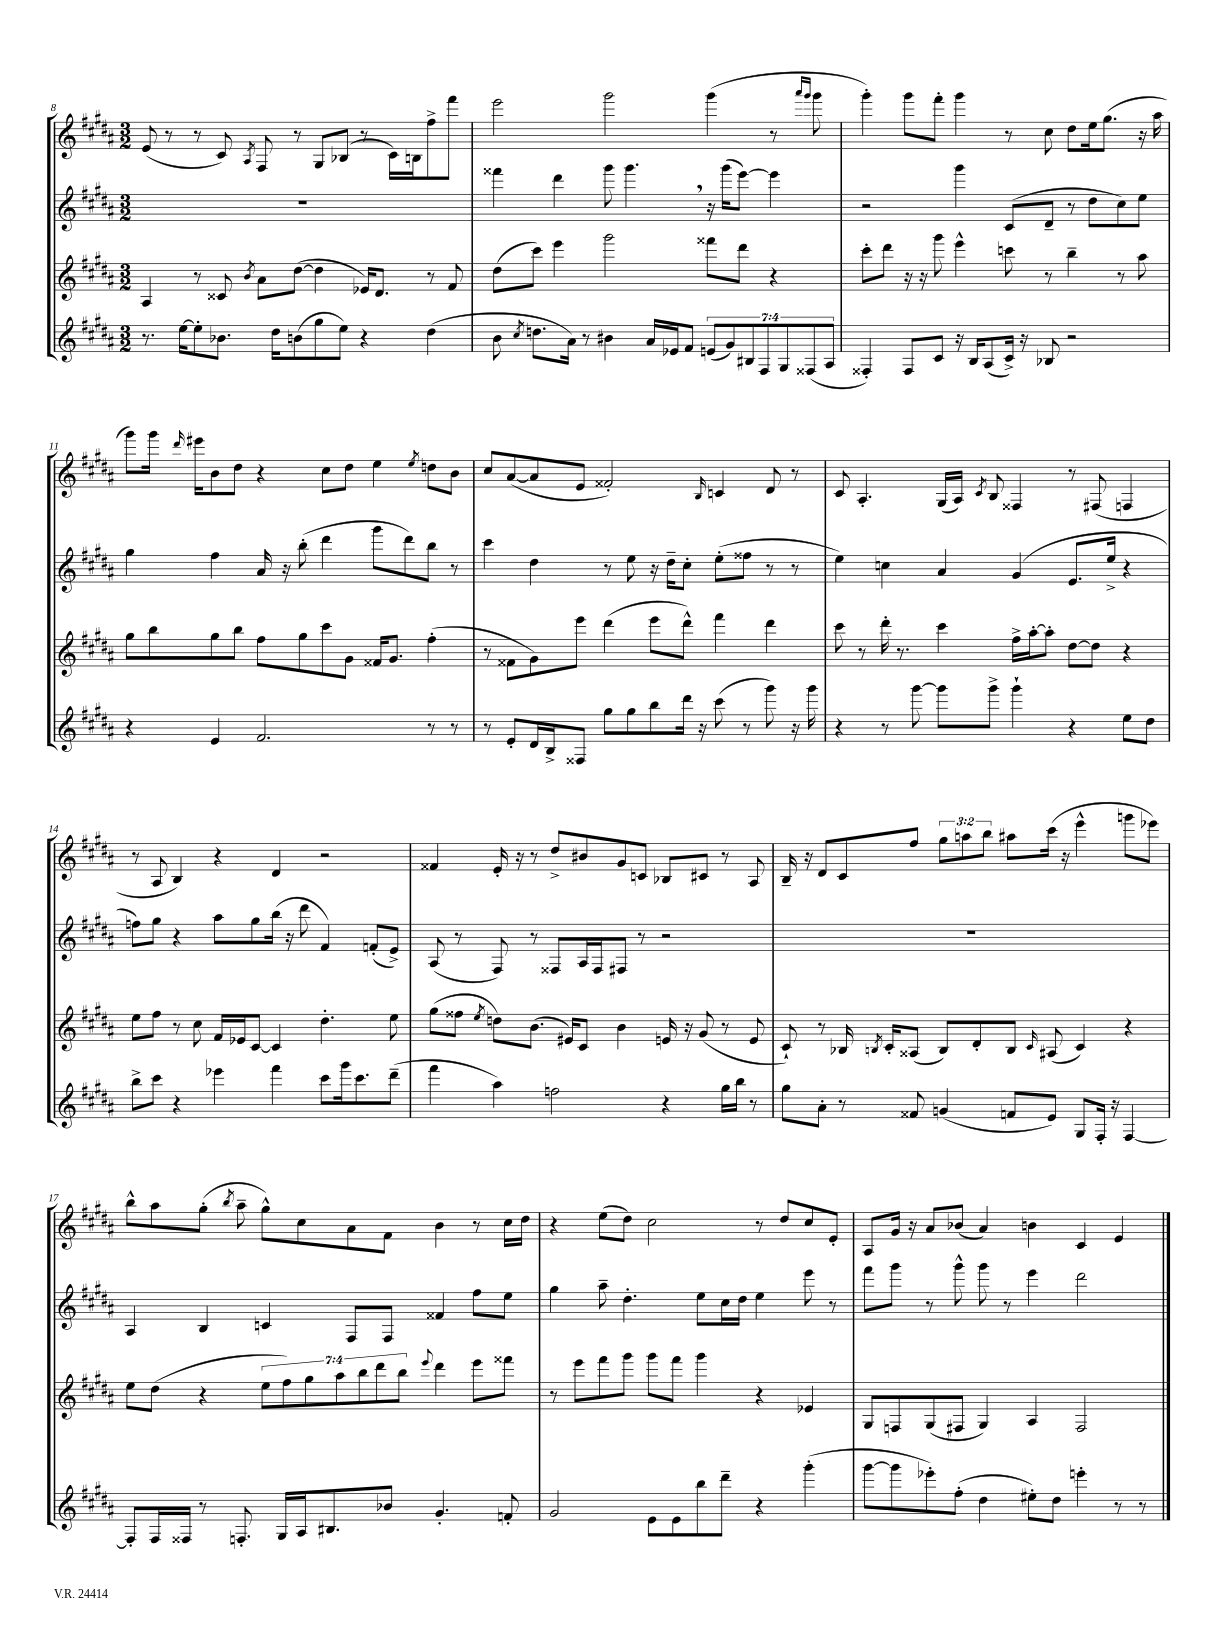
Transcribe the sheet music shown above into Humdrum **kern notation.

**kern	**kern	**kern	**kern
*part4	*part3	*part2	*part1
*staff4	*staff3	*staff2	*staff1
*clefG2	*clefG2	*clefG2	*clefG2
*k[f#c#g#d#a#]	*k[f#c#g#d#a#]	*k[f#c#g#d#a#]	*k[f#c#g#d#a#]
*M3/2	*M3/2	*M3/2	*M3/2
=8	=8	=8	=8
8.r	4A#/	1.r	(8e/
.	.	.	8r
[16ee\KL	.	.	.
8ee'\]	8r	.	8r
8.b-X\J	8c##X/	.	8c#/)
.	8qb/	.	8qA#/
.	8a#\L	.	8F#/
16dd#\KL	.	.	.
(8bn\	([8dd#\J	.	8r
8gg#\	4dd#\]	.	8G#/L
8ee\J)	.	.	(8B-X/J
4r	16e-X/KL)	.	8r
.	8.d#/J	.	.
.	.	.	16c#\LL)
.	.	.	16Bn\J
(4dd#\	8r	.	8ff#^\
.	8f#/	.	8fff#\J
=9	=9	=9	=9
8b\	(8dd#\L	4fff##X\	2eee\
8qcc#/	.	.	.
8.ddn\L	8ccc#\J)	.	.
.	4eee\	4ddd#\	.
16a#\Jk)	.	.	.
8r	.	.	.
4b#X\	2ggg#\	8ggg#\	2ggg#\
.	.	4.ggg#,\	.
16a#/LL	.	.	.
16e-X/J	.	.	.
8f#/J	.	.	.
(14en/L	8fff##X\L	16r	(4ggg#\
.	.	(16ggg#\KL	.
14g#/)	.	.	.
.	8ddd#\J	[8eee\J)	.
14B#X/	.	.	.
14F#/	.	.	.
.	4r	4eee\]	8r
14G#/	.	.	.
(14F##X/	.	.	.
.	.	.	16qqaaa#/LL
.	.	.	16qqggg#/JJ
.	.	.	8ggg#\
14A#/J	.	.	.
=10	=10	=10	=10
4F##X'/)	8ccc#'\L	2r	4ggg#'\)
.	8ddd#\J	.	.
8F##/L	16r	.	8ggg#\L
.	16r	.	.
8c#/J	8ggg#\	.	8fff#'\J
16r	4eee^^\	4ggg#\	4ggg#\
16B/KL	.	.	.
(8A#/	.	.	.
16c#^/Jk)	8cccn\	(8c#/L	8r
16r	.	.	.
8B-X/	8r	8d#~/J	8cc#\
2r	4bb~\	8r	8dd#\L
.	.	8dd#\L	16ee\k
.	.	.	(8.gg#\J
.	8r	8cc#\)	.
.	8aa#\	8ee\J	16r
.	.	.	16aa#\
!!LO:LB:g=z
=11	=11	=11	=11
4r	8gg#\L	4gg#\	8ggg#\L)
.	8bb\	.	16ggg#\Jk
.	.	.	16qqddd#/
.	.	.	16eee#X\KL
4e/	8gg#\	4ff#\	8b\
.	8bb\J	.	8dd#\J
2.f#/	8ff#\L	16a#/	4r
.	.	16r	.
.	8gg#\	(8bb'\	.
.	8ccc#\	4ddd#\	8cc#\L
.	8g#\J	.	8dd#\J
.	16f##X/KL	8ggg#\L	4ee\
.	8.g#/J	.	.
.	.	8ddd#\)	.
.	.	.	8qee/
8r	(4ff#'\	8bb\J	8ddn\L
8r	.	8r	8b\J
=12	=12	=12	=12
8r	8r	4ccc#\	8cc#/L
8e'/L	8f##X\L	.	([8a#/
16d#/L	8g#\)	4dd#\	8a#/]
16B^/J	.	.	.
8F##X/J	8eee\J	.	8e/J
8gg#\L	(4ddd#\	8r	2f##X'/)
8gg#\	.	8ee\	.
8bb\	8eee\L	16r	.
.	.	16dd#~\KL	.
16ddd#\Jk	8ddd#^^\J)	8cc#'\J	.
16r	.	.	.
.	.	.	16qqB/
(8ccc#\	4fff#\	(8ee'\L	4cn/
8r	.	8ff##X\J	.
8ggg#\)	4ddd#\	8r	8d#/
16r	.	8r	8r
16ggg#\	.	.	.
=13	=13	=13	=13
4r	8ccc#\	4ee\)	8c#/
.	8r	.	4.A#'/
8r	16ddd#'\	4ccn\	.
.	8.r	.	.
[8ggg#\	.	.	.
8ggg#\L]	4ccc#\	4a#/	(16G#/LL
.	.	.	16A#/JJ)
.	.	.	8qc#/
8ggg#^\J	.	.	8B/
4ggg#`\	16ff#^\LL	(4g#/	4F##X/
.	[16aa#'\J	.	.
.	8aa#'\J]	.	.
4r	[8dd#\L	8.e/L	8r
.	8dd#\J]	.	(8F#X/
.	.	16ee^/Jk	.
8ee\L	4r	4r	4Fn/
8dd#\J	.	.	.
!!LO:LB:g=z
=14	=14	=14	=14
8bb^\L	8ee\L	8ffn\L)	8r
8ccc#\J	8ff#\J	8gg#\J	8A#/
4r	8r	4r	4B/)
.	8cc#\	.	.
4eee-X\	16f#/LL	8aa#\L	4r
.	16e-X/J	.	.
.	[8c#/J	8gg#\	.
4fff#\	4c#/]	(16bb\Jk	4d#/
.	.	16r	.
.	.	8ddd#\	.
8ccc#\L	4.dd#'\	4f#/)	2r
16ggg#\k	.	.	.
8.ccc#\	.	.	.
.	.	(8fn'/L	.
(8ddd#~\J	8ee\	8e^/J)	.
=15	=15	=15	=15
4fff#\	(8gg#\L	(8A#/	4f##X/
.	8ff##X\J	8r	.
.	8qee/	.	.
4aa#\)	8ddn\L)	8F#/)	16e'/
.	.	.	16r
.	(8.b\J	8r	8r
2ffn\	.	8F##X/L	8dd#^/L
.	16e#X/KL)	.	.
.	8c#/J	16A#/L	8b#X/
.	.	16F##/J	.
.	4b\	8F#X/J	8g#/
.	.	8r	8cn/J
4r	16en/	2r	8B-X/L
.	16r	.	.
.	(8g#/	.	8c#X/J
16gg#\LL	8r	.	8r
16bb\JJ	.	.	.
8r	8e/	.	8A#/
=16	=16	=16	=16
8gg#\L	8c#`/)	1.r	16B~/
.	.	.	16r
8a#'\J	8r	.	8d#/L
8r	16B-X/	.	8c#/
.	8qBn/	.	.
.	16c#'/KL	.	.
8f##X/	(8A##X/J	.	8ff#/J
(4gn/	8B/L)	.	12gg#\L
.	.	.	12aan\
.	8d#'/	.	.
.	.	.	12bb\J
8fn/L	8B/J	.	8aa#X\L
.	16qqc#/	.	.
8e/J)	(8A#X/	.	(16ccc#\Jk
.	.	.	16r
8G#/L	4c#/)	.	4eee^^\
16F#'/Jk	.	.	.
16r	.	.	.
[4F#/	4r	.	8gggn\L
.	.	.	8eee-X\J)
!!LO:LB:g=z
=17	=17	=17	=17
8F#'/L]	8ee\L	4A#/	8bb^^\L
16F#/L	(8dd#\J	.	8aa#\
16F##X/JJ	.	.	.
8r	4r	4B/	(8gg#'\J
.	.	.	8qbb/
8.Fn'/	.	.	8aa#~\
.	14ee\L	4cn/	8gg#^^\L)
16G#/LL	.	.	.
.	14ff#\)	.	.
16A#/J	.	.	8cc#\
.	14gg#\	.	.
8.B#X/	.	.	.
.	14aa#\	.	.
.	.	8F#/L	8a#\
.	14bb\	.	.
.	14ddd#\	.	.
8b-X/J	.	8F#/J	8f#\J
.	14bb\J	.	.
.	8qqeee/	.	.
4.g#'/	4ddd#\	4f##X/	4b\
.	8eee\L	8ff#\L	8r
8fn'/	8fff##X\J	8ee\J	16cc#\LL
.	.	.	16dd#\JJ
=18	=18	=18	=18
2g#/	8r	4gg#\	4r
.	8eee\L	.	.
.	8fff#\	8aa#~\	(8ee\L
.	8ggg#\J	4.dd#'\	8dd#\J)
8e\L	8ggg#\L	.	2cc#\
8e\	8fff#\J	.	.
8bb\	4ggg#\	8ee\L	.
8ddd#~\J	.	16cc#\L	.
.	.	16dd#\JJ	.
4r	4r	4ee\	8r
.	.	.	8dd#/L
(4ggg#'\	4e-X/	8eee\	8cc#/
.	.	8r	8e'/J
=19	=19	=19	=19
[8ggg#\L	8G#/L	8fff#\L	8A#/L
8ggg#\]	8Fn/	8ggg#\J	16g#/Jk
.	.	.	16r
8eee-X'\)	(8G#/	8r	8a#/L
(8ff#'\J	8F#X/J	8ggg#^^\	(8b-X/J
4dd#\	4G#/)	8ggg#\	4a#/)
.	.	8r	.
8ee#X'\L)	4A#/	4eee\	4bn\
8dd#\J	.	.	.
4eeen'\	2F#/	2ddd#\	4c#/
8r	.	.	4e/
8r	.	.	.
==	==	==	==
*-	*-	*-	*-
